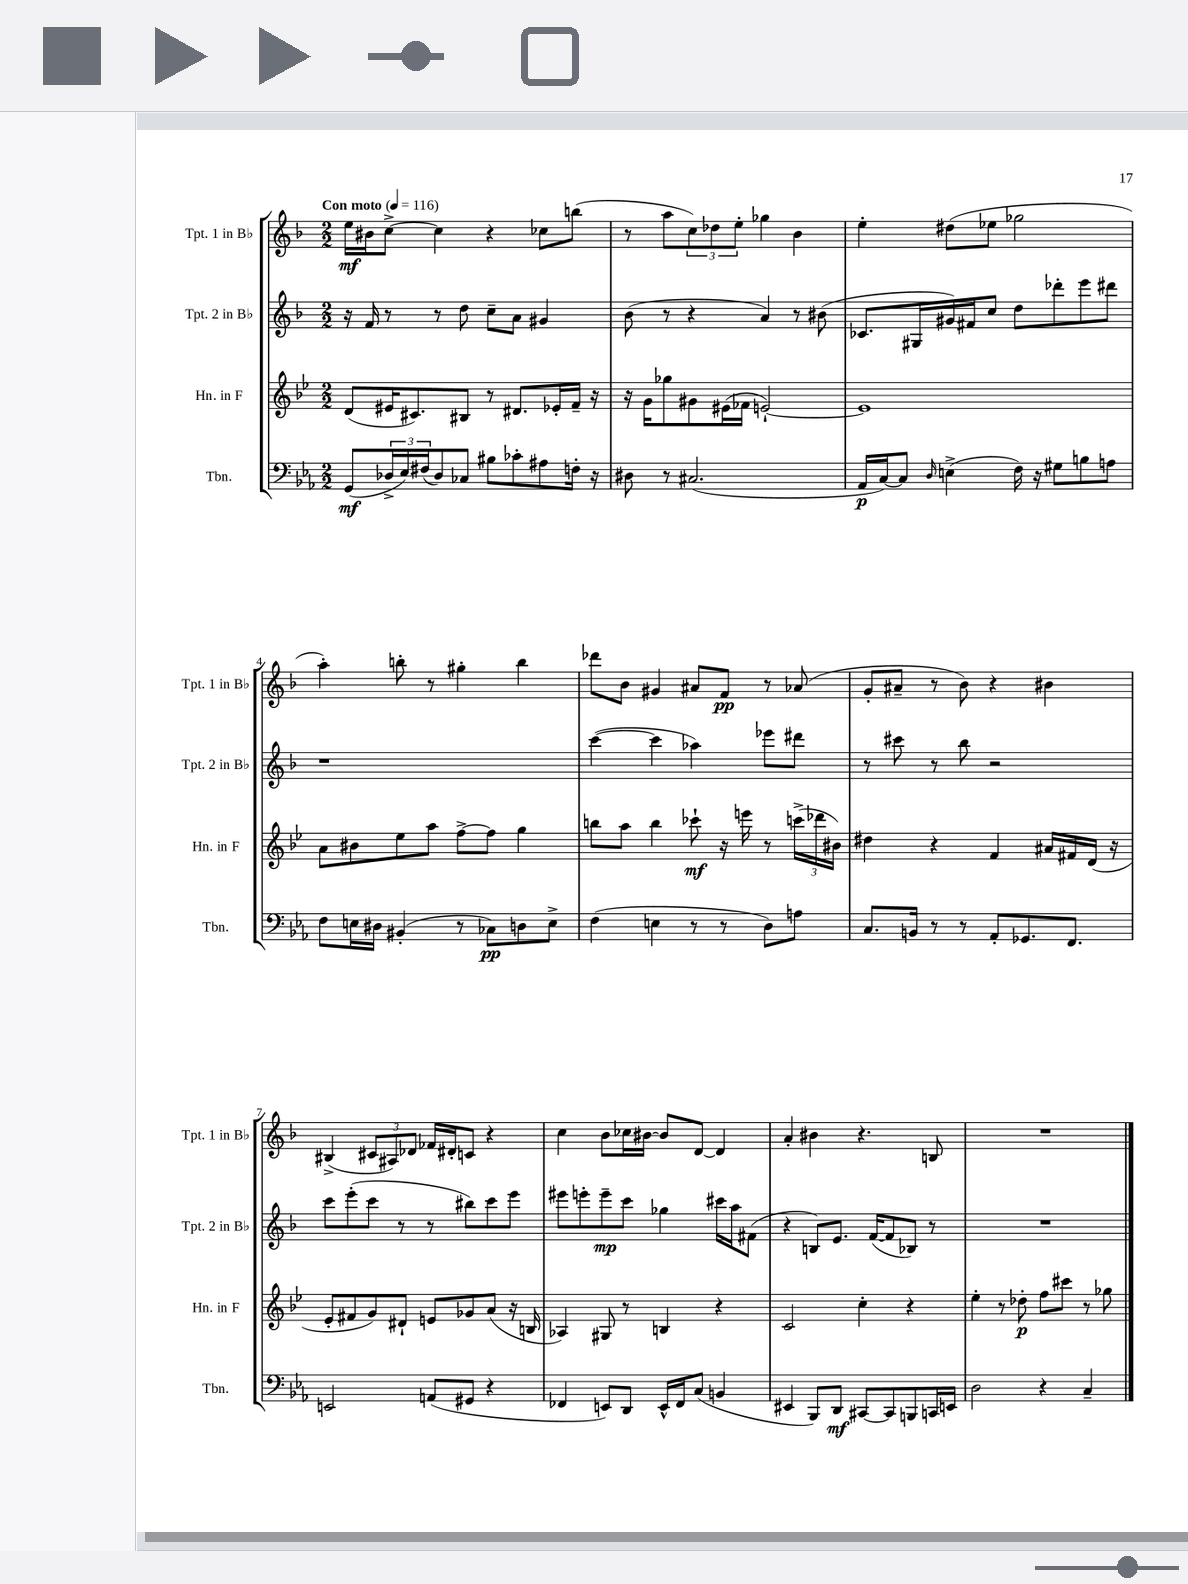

**kern	**kern	**kern	**kern
*staff4	*staff3	*staff2	*staff1
*clefF4	*clefG2	*clefG2	*clefG2
*k[b-e-a-]	*k[b-e-]	*k[b-]	*k[b-]
*M2/2	*M2/2	*M2/2	*M2/2
*MM116	*MM116	*MM116	*MM116
(8GG/L	(8d/L	16r	16ee\LL
.	.	16f/	16b#\J
24D-^/L	16e#/K	8r	[8cc^\J
24E-/)	.	.	.
.	8.c#/)	.	.
(24F#/J	.	.	.
8D-/)	.	8r	4cc\]
8C-/J	8B#/J	8dd\	.
8B#\L	8r	8cc~\L	4r
8c-'\	8.d#/L	8a\J	.
8A#\	.	4g#/	8cc-\L
.	16e-'/L	.	.
16F'\Jk	16f~/JJ	.	(8bb\J
16r	16r	.	.
=	=	=	=
8D#\	16r	(8b-\	8r
.	16g\LK	.	.
8r	8gg-\	8r	8aa\L
(2.C#/	8g#\	4r	12cc\)
.	.	.	12dd-\
.	(16e#\L	.	.
.	.	.	12ee'\J
.	16f-\JJ	.	.
.	[2e`/)	4a/)	4gg-\
.	.	8r	4b-\
.	.	(8b#\	.
=	=	=	=
16AA-/LL	1e]	8.c-/L	4ee'\
[16C/J)	.	.	.
8C/]J	.	.	.
.	.	16G#/L	.
16qqD/	.	.	.
(4E^\	.	16g#/)	(8dd#\L
.	.	16f#/J	.
.	.	8cc/J	8ee-\J
16F\)	.	8dd\L	2gg-\
16r	.	.	.
8G#\L	.	8ddd-'\	.
8B\	.	8eee\	.
8A\J	.	8ddd#\J	.
=	=	=	=
8F\L	8a\L	1r	4aa'\)
16E\L	8b#\	.	.
16D#\JJ	.	.	.
(4BB#'/	8ee-\	.	8bb'\
.	8aa\J	.	8r
8r	[8ff^\L	.	4gg#'\
8C-\L)	8ff\]J	.	.
8D\	4gg\	.	4bb\
8E^\J	.	.	.
=	=	=	=
(4F\	8bb\L	([4ccc\	8ddd-\L
.	8aa\J	.	8b-\J
4E\	4bb\	4ccc\]	4g#/
8r	8ccc-`\	4aa-\)	8a#/L
8r	16r	.	8f/J
.	16eee\	.	.
8D\L)	8r	8eee-\L	8r
8A\J	(24ccc^\LL	8ddd#\J	(8a-/
.	24ddd-\	.	.
.	24b#\JJ)	.	.
=	=	=	=
8.C/L	4dd#\	8r	8g'/L
.	.	8ccc#\	8a#~/J
16BB/Jk	.	.	.
8r	4r	8r	8r
8r	.	8bb-\	8b-\)
8AA-'/L	4f/	2r	4r
8.GG-/	.	.	.
.	16a#/LL	.	4b#\
8.FF/J	16f#/	.	.
.	(16d/JJ	.	.
.	16r	.	.
=	=	=	=
2EE/	8e-'/L	8ccc\L	(4B#^/
.	8f#/	(8eee'\	.
.	8g/)	8ccc\J	12c#/L
.	.	.	12A#/)
.	8d#`/J	8r	.
.	.	.	12d-/J
(8AA/L	8e/L	8r	16f-/LL
.	.	.	16d#'/J
8GG#/J	8g-/	8bb#\L)	8c/J
4r	(8a/J	8ccc\	4r
.	16r	8eee\J	.
.	16B/	.	.
=	=	=	=
4FF-/	4A-/)	8eee#\L	4cc\
.	.	8eee'\	.
8EE/L)	8G#/	8eee~\	8b-\L
8DD/J	8r	8ccc\J	16cc-\L
.	.	.	[16b#\JJ
16EE^^/LL	4B/	4gg-\	8b#/]L
16FF-/J	.	.	.
(8C/J	.	.	[8d/J
4BB/	4r	16ccc#\LL	4d/]
.	.	16aa\J	.
.	.	(8f#\J	.
=	=	=	=
4EE#/	2c/	4r	4a'/
8BBB-/L)	.	8B/L)	4b#\
8DD/J	.	8.e/J	.
[8CC#/L	4cc'\	.	4.r
.	.	([16f/LK	.
8CC#/]	.	8f/]	.
8BBB/	4r	8B-/J)	.
16CC/L	.	8r	8B/
16EE/JJ	.	.	.
=	=	=	=
2D\	4ee-'\	1r	1r
.	8r	.	.
.	8dd-'\	.	.
4r	8ff\L	.	.
.	8ccc#\J	.	.
4C~/	8r	.	.
.	8gg-\	.	.
==	==	==	==
*-	*-	*-	*-
